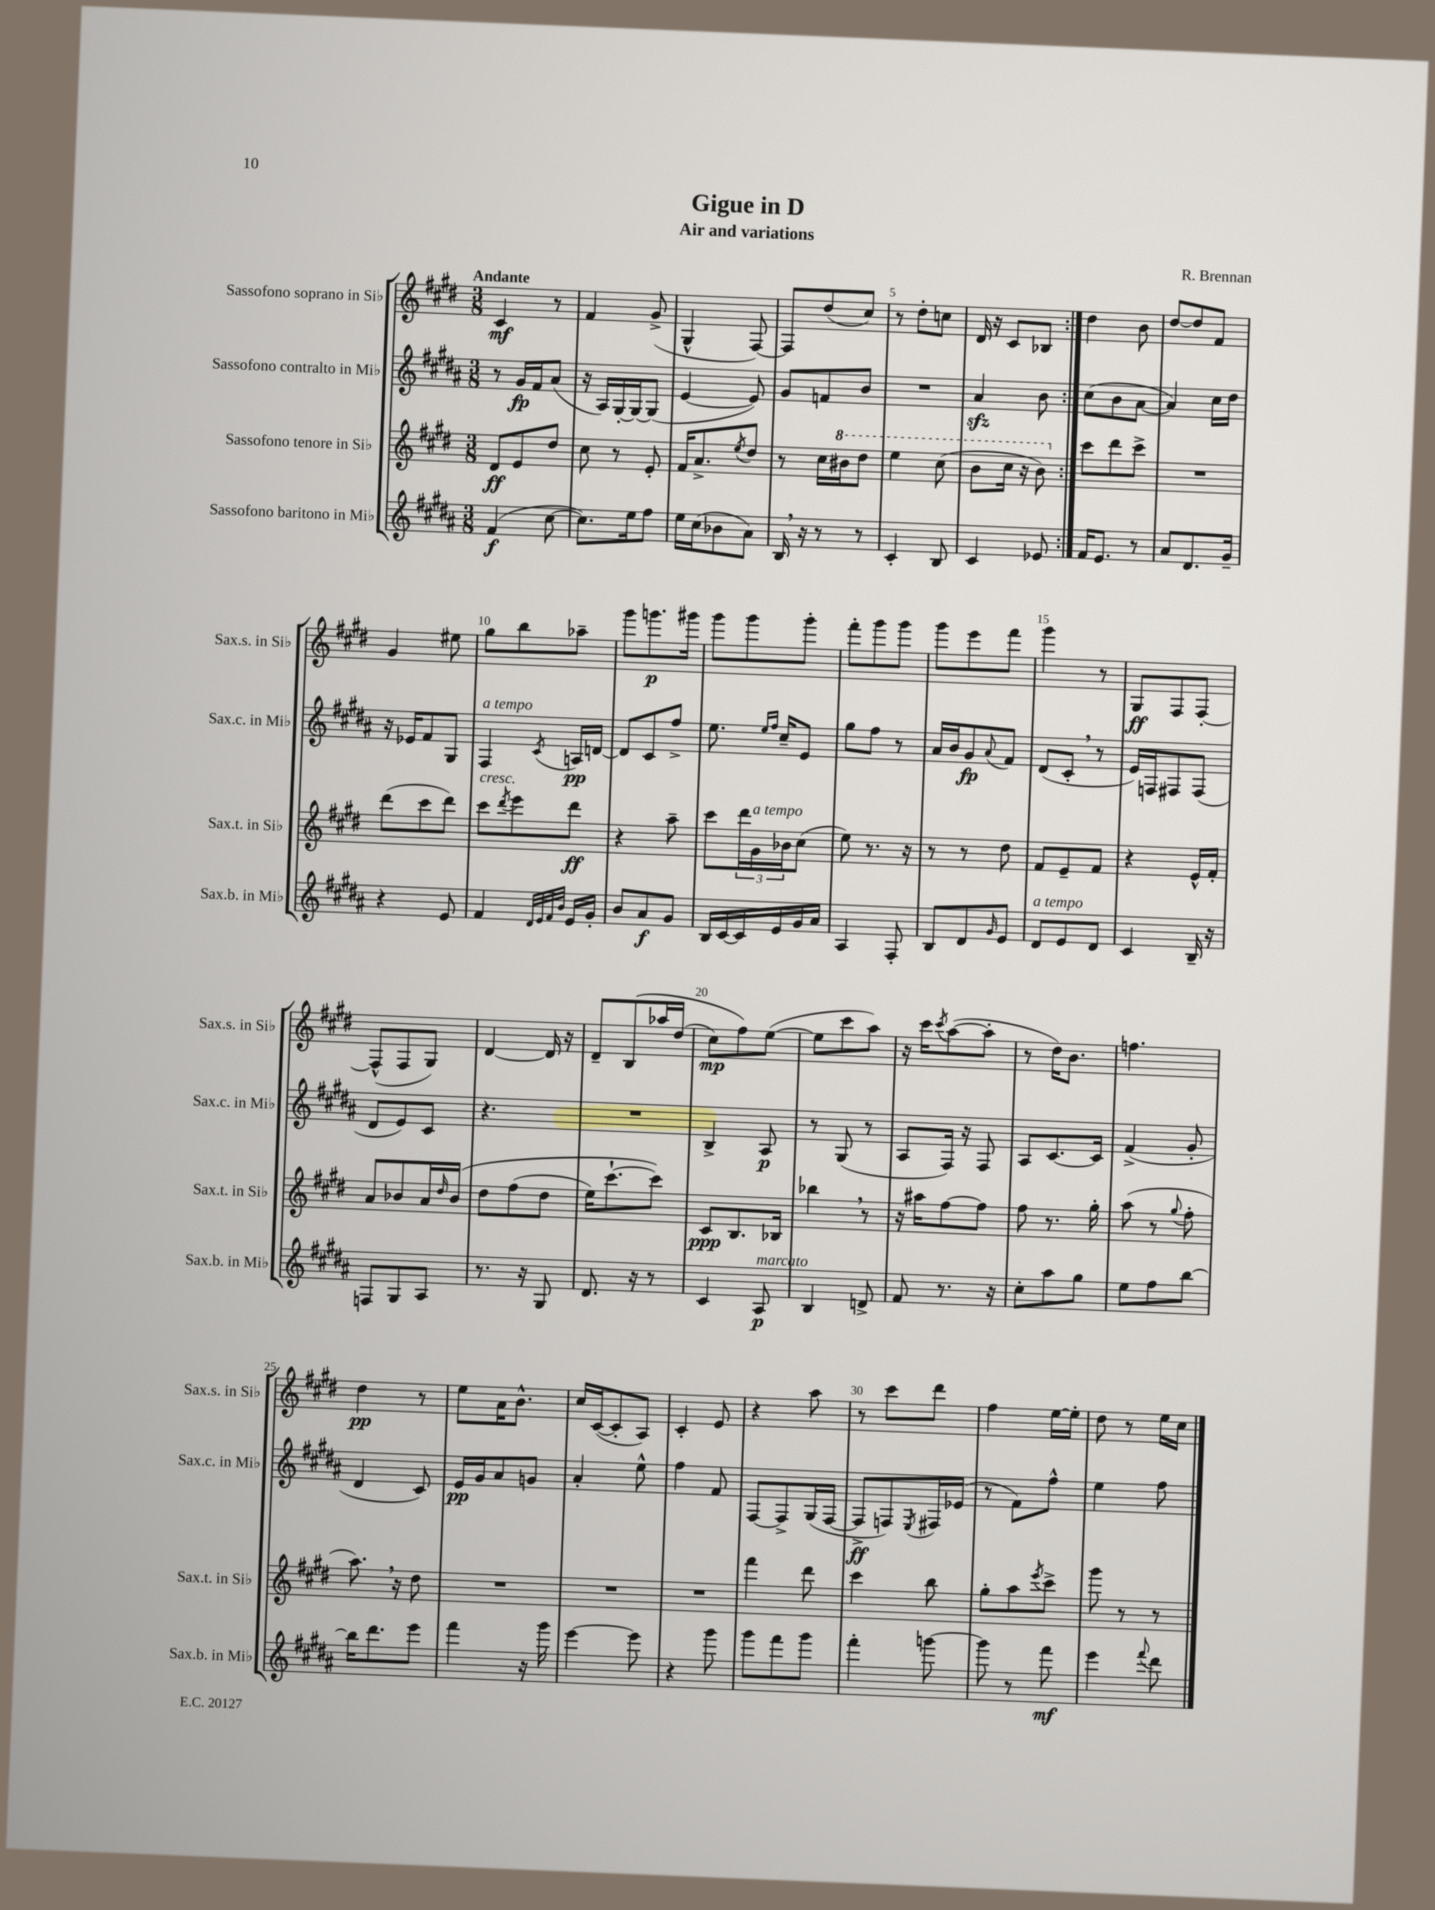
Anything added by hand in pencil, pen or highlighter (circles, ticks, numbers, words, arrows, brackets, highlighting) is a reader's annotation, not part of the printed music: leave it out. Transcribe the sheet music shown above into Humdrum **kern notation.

**kern	**kern	**kern	**kern
*staff4	*staff3	*staff2	*staff1
*clefG2	*clefG2	*clefG2	*clefG2
*k[f#c#g#d#a#]	*k[f#c#g#d#]	*k[f#c#g#d#a#]	*k[f#c#g#d#]
*M3/8	*M3/8	*M3/8	*M3/8
(4f#/	8d#/L	8r	4c#/
.	8e/	16g#/LL	.
.	.	16f#/J	.
[8cc#\	8dd#/J	(8a#/J	8r
=	=	=	=
8.cc#\]L)	8cc#\	16r	4f#/
.	.	16A#/LL)	.
.	8r	[16G#'/	.
16ee\k	.	16G#/_J	.
8ff#\J	8e'/	(8G#/]J	(8g#^/
=	=	=	=
16ee\LL	16f#/LK	[4e/	4G#^^/
(16cc#\J	8.a^/	.	.
8b-\	.	.	.
.	8qee/	.	.
8a#\J)	8dd#/J	8e/])	[8F#/)
=	=	=	=
16B/	8r	8g#/L	8F#/]L
16r	.	.	.
8r	16cc#\LL	8f/	(8dd#/
.	16bb#\J	.	.
8r	8ddd#\J	8b/J	8cc#/J)
=	=	=	=
4c#'/	4eee\	4.r	8r
.	.	.	8dd#'\L
8B/	(8ccc#\	.	8cc\J
=	=	=	=
4c#/	8bb\L	4a#/	16d#/
.	.	.	16r
.	16ccc#\Jk	.	8c#/L
.	16r	.	.
8e-/	8bb\)	8b\	8B-/J
=:|!	=:|!	=:|!	=:|!
16f#/LK	8ccc#\L	(8cc#\L	4dd#\
8.e/J	.	.	.
.	8ddd#\	8b\	.
8r	8ccc#^\J	[8a#\J	8b\
=	=	=	=
8a#/L	4.r	4a#/])	[8dd#/L
8.d#/	.	.	8dd#/]
.	.	16cc#\LL	8f#/J
16g#~/Jk	.	16dd#\JJ	.
=	=	=	=
4r	(8ddd#\L	16r	4g#/
.	.	16e-/LK	.
.	8ccc#\	8f#/	.
8e/	8ddd#\J)	8G#/J	8ee#\
=	=	=	=
4f#/	8ccc#\L	4F#/	8gg#\L
.	8qddd#/	.	.
.	8eee\	.	8bb\
32qqd#/LLL	.	.	.
32qqe/	.	.	.
32qqf#/	.	.	.
32qqb/JJJ	.	8qc#/	.
16e/LL	8ddd#\J	16A/LL	8aa-~\J
16g#'/JJ	.	[16d/JJ	.
=	=	=	=
8b/L	4r	8d/]L	8ggg#\L
8a#/	.	8c#/	8.ggg\
8g#/J	8aa~\	8ff#^/J	.
.	.	.	16ggg#\Jk
=	=	=	=
16B/LL	8ccc#\L	8.ee\	8ggg#\L
[16c#/	.	.	.
16c#/]	24ddd#\L	.	8ggg#\
.	24g#\	.	.
.	.	16qqee/LL	.
.	.	16qqff#/JJ	.
16e/	.	16cc#~/LK	.
.	24b-\J	.	.
16g#/	(8cc#\J	8e/J	8ggg#'\J
16a#/JJ	.	.	.
=	=	=	=
4A#/	8ee\)	8gg#\L	8fff#'\L
.	8.r	8ff#\J	8ggg#\
8F#'/	.	8r	8ggg#\J
.	16r	.	.
=	=	=	=
8B/L	8r	16a#/LL	8ggg#\L
.	.	16b/J	.
8d#/	8r	8g#/	8eee\
16qqg#/	.	8qqa#/	.
8e/J	8dd#\	8f#/J	8fff#\J
=	=	=	=
8d#/L	8f#/L	(8d#/L	4ggg#\
8e/	8e~/	8c#'/J	.
8d#/J	8f#/J	8r	8r
=	=	=	=
4c#/	4r	16e/LL)	8G#/L
.	.	16F/J	.
.	.	8F#/	8F#/
16B~/	16e^^/LL	(8F#/J	[8F#'/J
16r	16f#'/JJ	.	.
=	=	=	=
8F/L	8a/L	8d#/L	(8F#^^/]L
8G#/	8b-/	8e/)	8F#/
8A#/J	16a/L	8c#/J	8G#/J)
.	16qqdd#/	.	.
.	&(16b-/JJ	.	.
=	=	=	=
8.r	8dd#\L	4.r	[4d#/
.	(8ff#\	.	.
16r	.	.	.
8G#/	8dd#\J	.	16d#/]
.	.	.	16r
=	=	=	=
8.d#/	16ee\LK)	4.r	8d#~/L
.	[8.ccc#`\	.	.
.	.	.	&(8B/
16r	.	.	.
8r	8ccc#\]J&)	.	16aa-/L
.	.	.	(16dd#/JJ
=	=	=	=
4c#/	8c#/L	4B^/	8cc#\L)
.	8.B/	.	8ff#\&)
8A#/	.	8A#/	([8ee\J
.	16B-/Jk	.	.
=	=	=	=
4B/	4bb-\	8r	8ee\]L
.	.	(8G#/	8ccc#\
8d^/	8r	8r	8aa\J)
=	=	=	=
8f#/	16r	8A#/L	16r
.	16aa#\LK	.	16ccc#\LK
.	.	.	8qccc#/
8.r	[8ff#\	16F#/Jk)	([8aa\
.	.	16r	.
.	8ff#\]J	8F#/	8aa'\]J
16r	.	.	.
=	=	=	=
8cc#'\L	8ff#\	8A#/L	8r
8aa#\	8.r	[8.c#/	16dd#\LK)
.	.	.	8.b\J
8gg#\J	.	.	.
.	16gg#'\	16c#/]Jk	.
=	=	=	=
8ee\L	(8aa\	(4f#^/	4.ff\
8ff#\	8r	.	.
.	8qqgg#/	.	.
[8bb\J	8ff#'\	8g#'/	.
=	=	=	=
16bb\]LK	8.aa\)	4d#/	4dd#\
8.ddd#\	.	.	.
.	16r	.	.
8eee\J	8dd#\	8c#/)	8r
=	=	=	=
4fff#\	4.r	16e/LL	8ee\L
.	.	16g#/J	.
.	.	8a#/	16a\K
.	.	.	8.b^^\J
16r	.	8g/J	.
16ggg#\	.	.	.
=	=	=	=
[4eee\	4.r	4a#'/	16cc#/LL
.	.	.	([16c#/J
.	.	.	8c#'/]
8eee\]	.	8ee^^\	8A/J)
=	=	=	=
4r	4.r	4ff#\	4c#'/
8ggg#\	.	8f#/	8e/
=	=	=	=
8ggg#\L	4fff#\	[8F#/L	4r
8fff#\	.	8F#^/]	.
8ggg#\J	8ddd#\	(16G#/L	8aa\
.	.	[16F#/JJ	.
=	=	=	=
4fff#'\	4ccc#\	8F#^/]L	8r
.	.	8F/)	8ccc#\L
.	.	8qE/	.
[8ggg\	8bb\	16F#/L	8ddd#\J
.	.	(16e-/JJ	.
=	=	=	=
8ggg\]	8gg#'\L	8r	4ff#\
8r	8aa\	8f#\L)	.
.	8qeee/	.	.
8fff#\	8ccc#^\J	8ff#^^\J	[16ee\LL
.	.	.	16ee'\]JJ
=	=	=	=
4eee\	8ggg#\	4ee\	8dd#\
.	8r	.	8r
8qqfff#/	.	.	.
8ddd#\	8r	8ff#\	16ee\LL
.	.	.	16cc#\JJ
==	==	==	==
*-	*-	*-	*-
